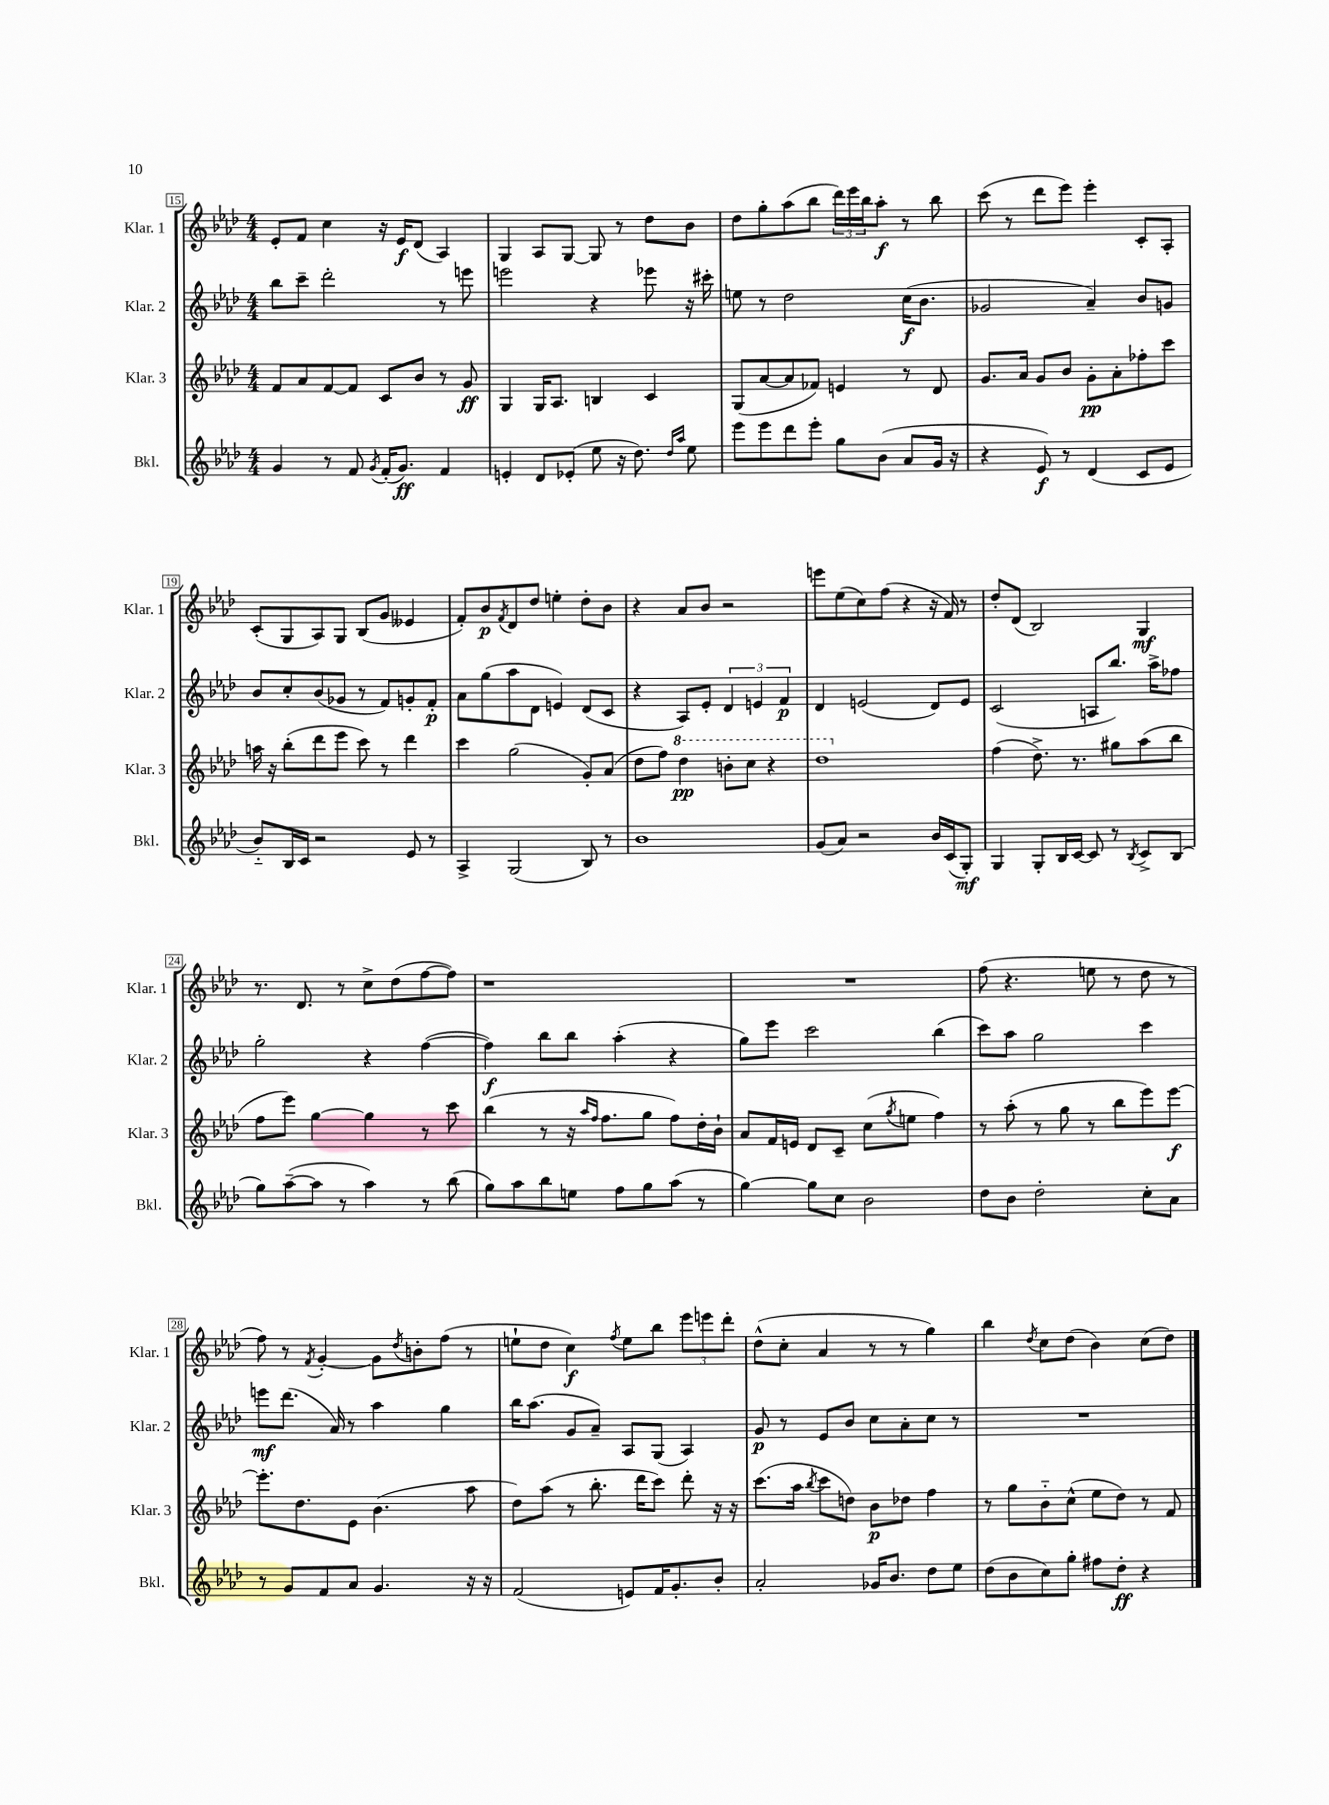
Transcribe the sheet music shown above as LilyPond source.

<<
\new StaffGroup <<
\new Staff = "s0" \with { instrumentName = "Klar. 1" shortInstrumentName = "Klar. 1" } {
    \clef treble \key aes \major \numericTimeSignature \time 4/4
    ees'8-. f'8 c''4 r16 ees'16\f des'8( aes4) |
    g4 aes8 g8~ g8 r8 des''8 bes'8 |
    des''8 g''8-. aes''8( bes''8 \tuplet 3/2 { des'''16) ees'''16 bes''16 } aes''8-.\f r8 bes''8 |
    c'''8( r8 des'''8 ees'''8) ees'''4-. c'8-. aes8-. |
    c'8-.( g8 aes8) g8 bes8( g'8 eeses'4 |
    f'8-.) bes'8\p \acciaccatura { f'8 } des'8 des''8 e''4-. des''8-. bes'8 |
    r4 aes'8 bes'8 r2 |
    e'''8 ees''8( c''8) f''8( r4 r16 f'16) r8 |
    des''8-. des'8( bes2) g4\mf |
    r8. des'8. r8 c''8-> des''8( f''8~ f''8) |
    r1 |
    R1 |
    f''8( r4. e''8 r8 des''8 r8 |
    f''8) r8 \acciaccatura { f'8 } g'4~-. g'8 \acciaccatura { des''8 } b'8-. f''8( r8 |
    e''8-! des''8 c''4\f) \acciaccatura { f''8 } e''8 bes''8 \tuplet 3/2 { ees'''8 e'''8 des'''8-. } |
    des''8-^( c''8-. aes'4 r8 r8 g''4) |
    bes''4 \acciaccatura { des''8 } c''8 des''8( bes'4) c''8( des''8) \bar "|." |
}
\new Staff = "s1" \with { instrumentName = "Klar. 2" shortInstrumentName = "Klar. 2" } {
    \clef treble \key aes \major \numericTimeSignature \time 4/4
    bes''8 c'''8-- des'''2-. r8 e'''8 |
    e'''2 r4 ees'''8 r16 cis'''16-. |
    e''8 r8 des''2 c''16\f( bes'8. |
    ges'2 aes'4--) bes'8 g'8 |
    bes'8 c''8-. bes'8( ges'8 r8 f'8) g'8-. f'8-.\p |
    aes'8 g''8( aes''8 des'8 e'4) des'8( c'8 |
    r4 aes8) ees'8-. \tuplet 3/2 { des'4 e'4 f'4\p } |
    des'4 e'2( des'8) e'8 |
    c'2( a8 bes''8.) aes''16-> fes''8 |
    g''2-. r4 f''4~( |
    f''4\f) bes''8 bes''8 aes''4-.( r4 |
    g''8) ees'''8 c'''2 bes''4( |
    c'''8) aes''8 g''2 c'''4 |
    e'''8\mf des'''8.( aes'16) r8 aes''4 g''4 |
    bes''16 aes''8.( g'8 aes'8--) aes8 g8( aes4) |
    g'8\p r8 ees'8 bes'8 c''8 aes'8-. c''8 r8 |
    R1 \bar "|." |
}
\new Staff = "s2" \with { instrumentName = "Klar. 3" shortInstrumentName = "Klar. 3" } {
    \clef treble \key aes \major \numericTimeSignature \time 4/4
    f'8 aes'8 f'8~ f'8 c'8 bes'8 r8 g'8\ff |
    g4 g16 aes8. b4 c'4 |
    g8( aes'8~ aes'8 fes'8) e'4 r8 des'8 |
    g'8. aes'16 g'8 bes'8 g'8-.\pp aes'8-. fes''8-. c'''8 |
    a''16 r16 bes''8-.( des'''8 ees'''8 c'''8) r8 des'''4 |
    c'''4 g''2( g'8-.) aes'8( |
    des''8 f''8) \ottava #1 des'''4\pp b''8-. c'''8 r4 |
    des'''1 \ottava #0 |
    f''4( des''8.->) r8. gis''8 aes''8( bes''8 |
    f''8 ees'''8) g''4~ g''4 r8 c'''8 |
    bes''4( r8 r16 \grace { aes''16 f''16 } f''8. g''8 f''8) des''16-. bes'16-! |
    aes'8 f'16 e'16 des'8 c'8-- c''8( \acciaccatura { g''8 } e''8 f''4) |
    r8 aes''8-.( r8 g''8 r8 bes''8 ees'''8) ees'''8~\f |
    ees'''8.-. des''8. ees'8 bes'4.( aes''8 |
    des''8) aes''8( r8 bes''8.-. des'''16 c'''8) des'''8-. r16 r16 |
    c'''8.( aes''16 \acciaccatura { bes''8 } c'''8 d''8) bes'8\p des''8 f''4 |
    r8 g''8 bes'8-_ c''8-^( ees''8 des''8) r8 f'8 \bar "|." |
}
\new Staff = "s3" \with { instrumentName = "Bkl." shortInstrumentName = "Bkl." } {
    \clef treble \key aes \major \numericTimeSignature \time 4/4
    g'4 r8 f'8 \acciaccatura { g'8 } f'16-.( g'8.\ff) f'4 |
    e'4-. des'8 ees'8-.( ees''8 r16 des''8.) \grace { des''16 aes''16 } ees''8 |
    ees'''8 ees'''8 des'''8 ees'''8-. g''8 bes'8( aes'8 g'16 r16 |
    r4 ees'8\f) r8 des'4( c'8 ees'8 |
    bes'8-_) bes16 c'16 r2 ees'8 r8 |
    aes4-> g2( bes8) r8 |
    bes'1 |
    g'8( aes'8) r2 bes'16 c'16( g8-.\mf) |
    g4 g8-. bes16 c'16~ c'8 r8 \acciaccatura { bes8 } c'8-> bes8( |
    g''8) aes''8~--( aes''8 r8 aes''4) r8 bes''8( |
    g''8) aes''8 bes''8 e''8 f''8 g''8 aes''8( r8 |
    g''4~) g''8 c''8 bes'2 |
    des''8 bes'8 des''2-. c''8-. aes'8 |
    r8 g'8 f'8 aes'8 g'4. r16 r16 |
    f'2( e'8) f'16 g'8.-. bes'8-. |
    aes'2-. ges'16 bes'8. des''8 ees''8 |
    des''8( bes'8 c''8) g''8-. fis''8 des''8-.\ff r4 \bar "|." |
}
>>
>>
\layout { \context { \Score currentBarNumber = #15 \override BarNumber.stencil = #(make-stencil-boxer 0.1 0.3 ly:text-interface::print) } }
